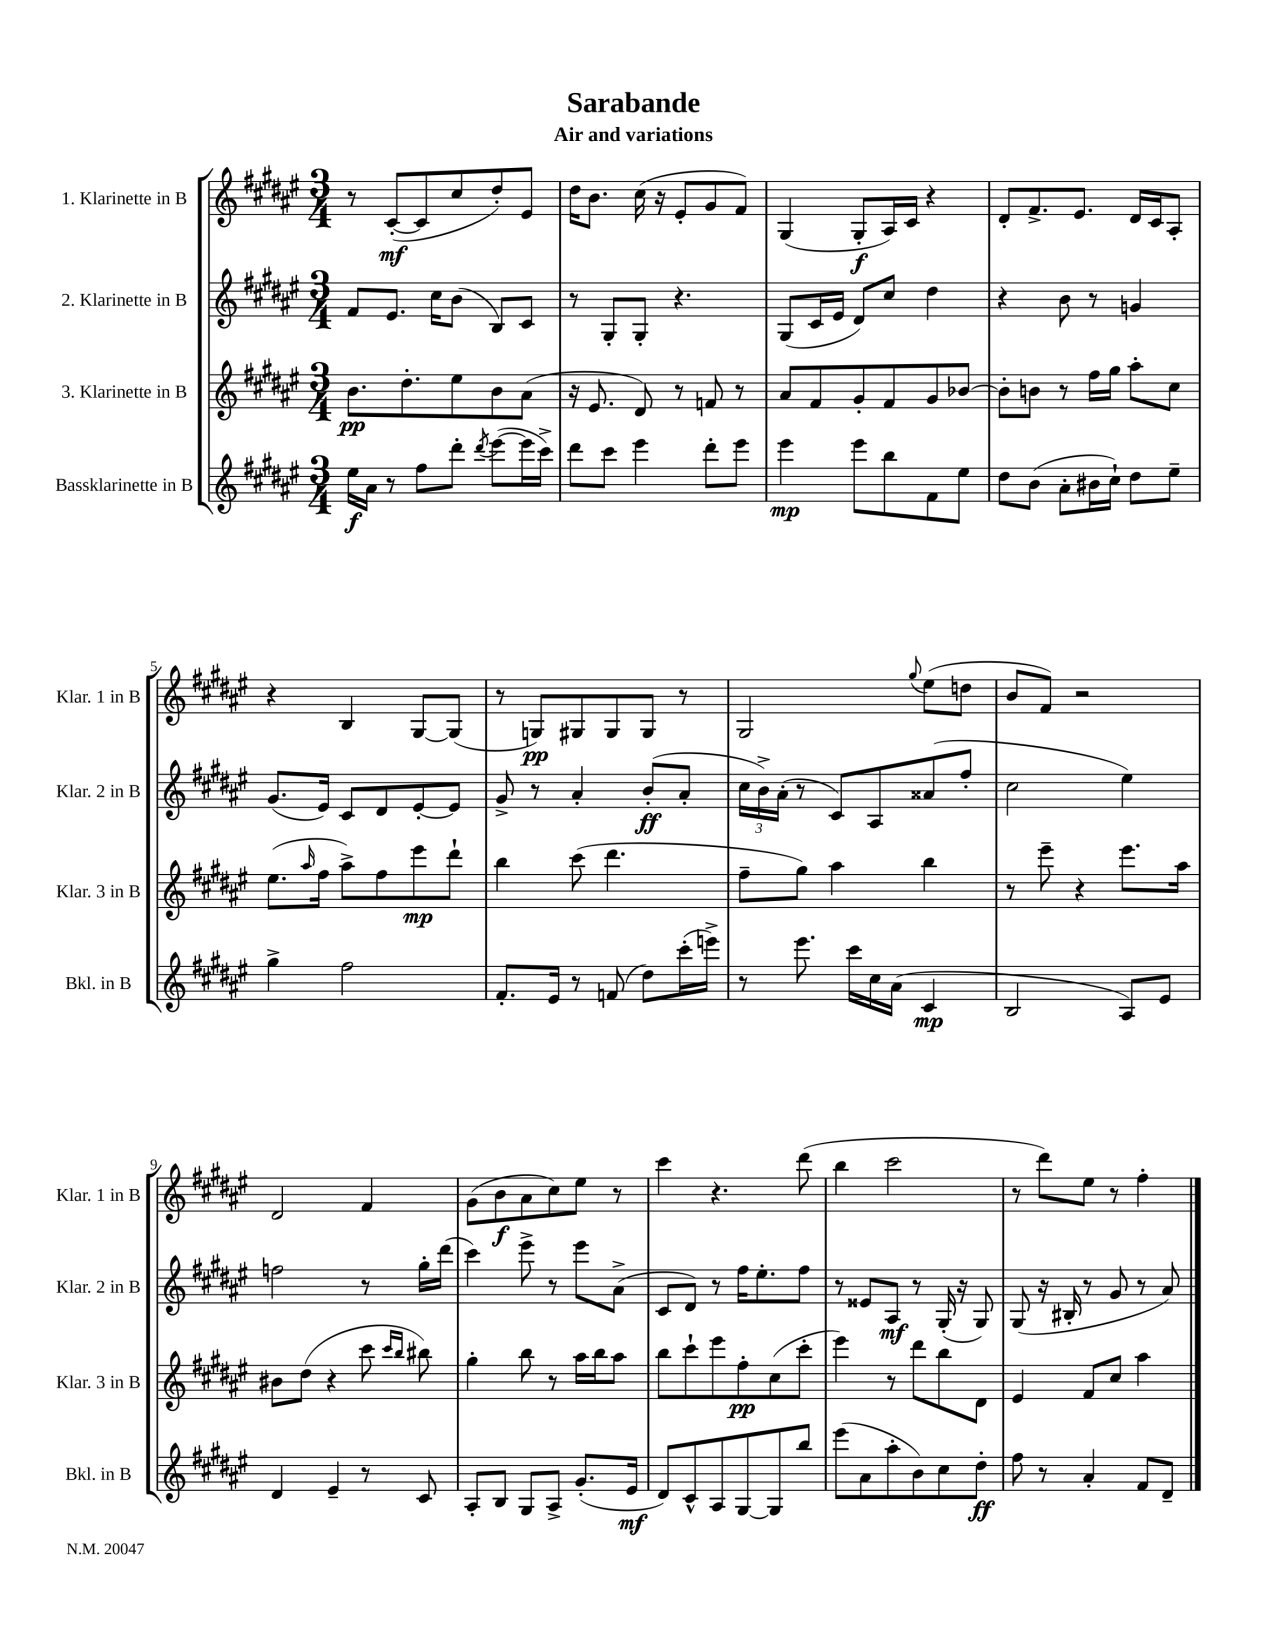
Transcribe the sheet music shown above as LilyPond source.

\header { title = "Sarabande" subtitle = "Air and variations" }
<<
\new StaffGroup <<
\new Staff = "s0" \with { instrumentName = "1. Klarinette in B" shortInstrumentName = "Klar. 1 in B" } {
    \clef treble \key fis \major \numericTimeSignature \time 3/4
    r8 cis'8~-.\mf( cis'8 cis''8 dis''8-.) eis'8 |
    dis''16 b'8. cis''16( r16 eis'8-. gis'8 fis'8) |
    gis4( gis8-.\f ais16) cis'16 r4 |
    dis'8-. fis'8.-> eis'8. dis'16 cis'16 ais8-. |
    r4 b4 gis8~ gis8( |
    r8 g8\pp) gis8 gis8 gis8 r8 |
    gis2 \appoggiatura { gis''8 } eis''8( d''8 |
    b'8 fis'8) r2 |
    dis'2 fis'4 |
    gis'8( b'8\f ais'8 cis''8) eis''8 r8 |
    cis'''4 r4. dis'''8( |
    b''4 cis'''2 |
    r8 dis'''8) eis''8 r8 fis''4-. \bar "|." |
}
\new Staff = "s1" \with { instrumentName = "2. Klarinette in B" shortInstrumentName = "Klar. 2 in B" } {
    \clef treble \key fis \major \numericTimeSignature \time 3/4
    fis'8 eis'8. cis''16 b'8( b8) cis'8 |
    r8 gis8-. gis8-. r4. |
    gis8( cis'16 eis'16 dis'8) cis''8 dis''4 |
    r4 b'8 r8 g'4 |
    gis'8.( eis'16) cis'8 dis'8 eis'8~-. eis'8 |
    gis'8-> r8 ais'4-. b'8-.\ff( ais'8-. |
    \tuplet 3/2 { cis''16 b'16->) ais'16-.( } r8 cis'8) ais8 aisis'8( fis''8-. |
    cis''2 eis''4) |
    f''2 r8 gis''16-. dis'''16( |
    cis'''4) eis'''8-> r8 eis'''8 ais'8->( |
    cis'8 dis'8) r8 fis''16 eis''8.-. fis''8 |
    r8 eisis'8 ais8\mf r8 gis16-.( r16 gis8) |
    gis8( r16 bis16-. r8 gis'8 r8 ais'8) \bar "|." |
}
\new Staff = "s2" \with { instrumentName = "3. Klarinette in B" shortInstrumentName = "Klar. 3 in B" } {
    \clef treble \key fis \major \numericTimeSignature \time 3/4
    b'8.\pp dis''8.-. eis''8 b'8 ais'8( |
    r16 eis'8. dis'8) r8 f'8 r8 |
    ais'8 fis'8 gis'8-. fis'8 gis'8 bes'8~ |
    bes'8-. b'8 r8 fis''16 gis''16 ais''8-. cis''8 |
    eis''8.( \grace { ais''16 } fis''16 ais''8->) fis''8 eis'''8\mp dis'''8-! |
    b''4 cis'''8( dis'''4. |
    fis''8-- gis''8) ais''4 b''4 |
    r8 eis'''8-- r4 eis'''8. ais''16 |
    bis'8 dis''8( r4 cis'''8 \grace { cis'''16 b''16 } bis''8) |
    gis''4-. b''8 r8 ais''16 b''16 ais''8 |
    b''8 cis'''8-! eis'''8 fis''8-.\pp cis''8( cis'''8-. |
    eis'''4) r8 dis'''8 b''8 dis'8 |
    eis'4 fis'8 cis''8 ais''4 \bar "|." |
}
\new Staff = "s3" \with { instrumentName = "Bassklarinette in B" shortInstrumentName = "Bkl. in B" } {
    \clef treble \key fis \major \numericTimeSignature \time 3/4
    eis''16\f ais'16 r8 fis''8 dis'''8-. \acciaccatura { dis'''8 } eis'''8~( eis'''16 cis'''16->) |
    dis'''8 cis'''8 eis'''4 dis'''8-. eis'''8 |
    eis'''4\mp eis'''8 b''8 fis'8 eis''8 |
    dis''8 b'8( ais'8-. bis'16 cis''16-!) dis''8 eis''8-- |
    gis''4-> fis''2 |
    fis'8.-. eis'16 r8 f'8( dis''8) cis'''16-.( e'''16->) |
    r8 eis'''8. cis'''16 cis''16 ais'16( cis'4\mp |
    b2 ais8) eis'8 |
    dis'4 eis'4-- r8 cis'8 |
    ais8-. b8 gis8 ais8-> gis'8.-.( eis'16\mf |
    dis'8) cis'8-^ ais8 gis8~ gis8 b''8 |
    eis'''8( ais'8 ais''8-. b'8) cis''8 dis''8-.\ff |
    fis''8 r8 ais'4-. fis'8 dis'8-- \bar "|." |
}
>>
>>
